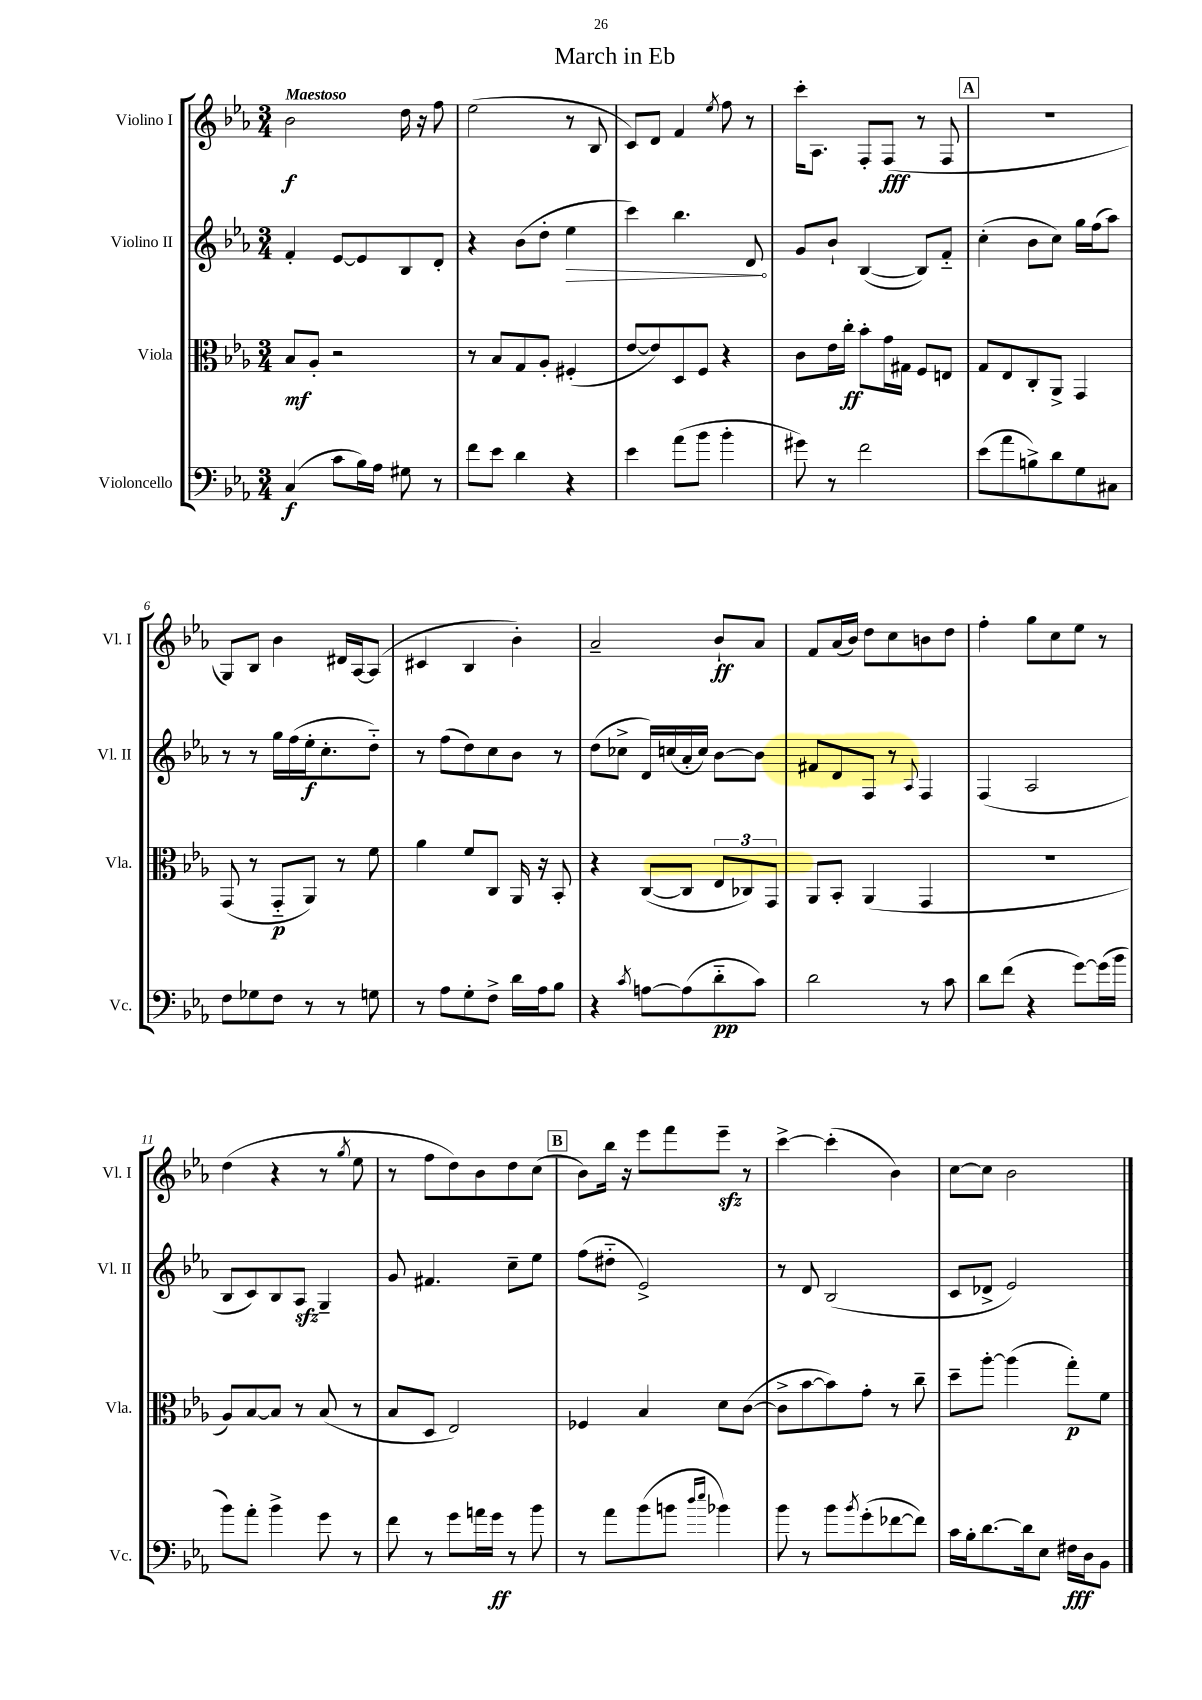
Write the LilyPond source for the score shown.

\header { title = "March in Eb" }
<<
\new StaffGroup <<
\new Staff = "s0" \with { instrumentName = "Violino I" shortInstrumentName = "Vl. I" } {
    \clef treble \key ees \major \numericTimeSignature \time 3/4 \tempo "Maestoso"
    bes'2\f d''16 r16 f''8 |
    ees''2( r8 bes8 |
    c'8) d'8 f'4 \acciaccatura { ees''8 } f''8 r8 |
    c'''16-. aes8. f8-. f8\fff( r8 f8 |
    \mark \markup { \box "A" } R2. |
    g8) bes8 bes'4 dis'16 aes16~ aes8( |
    cis'4 bes4 bes'4-.) |
    aes'2-- bes'8-!\ff aes'8 |
    f'8 aes'16( bes'16) d''8 c''8 b'8 d''8 |
    f''4-. g''8 c''8 ees''8 r8 |
    d''4( r4 r8 \acciaccatura { g''8 } ees''8 |
    r8 f''8 d''8) bes'8 d''8 c''8( |
    \mark \markup { \box "B" } bes'8) bes''16 r16 ees'''8 f'''8 ees'''8--\sfz r8 |
    c'''4~-> c'''4-.( bes'4) |
    c''8~ c''8 bes'2 \bar "|." |
}
\new Staff = "s1" \with { instrumentName = "Violino II" shortInstrumentName = "Vl. II" } {
    \clef treble \key ees \major \numericTimeSignature \time 3/4
    f'4-. ees'8~ ees'8 bes8 d'8-. |
    r4 bes'8( d''8-. \once \override Hairpin.circled-tip = ##t ees''4\> |
    c'''4) bes''4. d'8\! |
    g'8 bes'8-! bes4~( bes8) f'8-_ |
    \mark \markup { \box "A" } c''4-.( bes'8 c''8) g''16 f''16( aes''8) |
    r8 r8 g''16 f''16( ees''16-.\f c''8.-. d''8-_) |
    r8 f''8( d''8) c''8 bes'8 r8 |
    d''8( ces''8-> d'16) c''16( aes'16-. c''16) bes'8~ bes'8 |
    fis'8 d'8 f8 r8 \appoggiatura { aes8 } f4 |
    f4( aes2 |
    bes8 c'8) bes8 aes8\sfz g4-- |
    g'8 fis'4. c''8-- ees''8 |
    \mark \markup { \box "B" } f''8( dis''8-_ ees'2->) |
    r8 d'8 bes2( |
    c'8 des'8-> ees'2) \bar "|." |
}
\new Staff = "s2" \with { instrumentName = "Viola" shortInstrumentName = "Vla." } {
    \clef alto \key ees \major \numericTimeSignature \time 3/4
    bes8\mf aes8-. r2 |
    r8 bes8 g8 aes8-. fis4-.( |
    ees'8~ ees'8) d8 f8 r4 |
    c'8 ees'16 c''16-.\ff bes'8-. g'16 gis16 f8 e8 |
    \mark \markup { \box "A" } g8 ees8 c8-. aes,8-> g,4 |
    g,8( r8 g,8-_\p aes,8) r8 f'8 |
    aes'4 f'8 c8 aes,16 r16 bes,8-. |
    r4 c8~( c8 \tuplet 3/2 { ees8 ces8) g,8 } |
    aes,8 bes,8-. aes,4( g,4 |
    R2. |
    aes8) bes8~ bes8 r8 bes8( r8 |
    bes8 d8 ees2) |
    \mark \markup { \box "B" } fes4 bes4 d'8 c'8~( |
    c'8-> bes'8~ bes'8) g'8-. r8 c''8-- |
    d''8-- aes''8~-. aes''4( g''8-.\p) f'8 \bar "|." |
}
\new Staff = "s3" \with { instrumentName = "Violoncello" shortInstrumentName = "Vc." } {
    \clef bass \key ees \major \numericTimeSignature \time 3/4
    c4\f( c'8 bes16) aes16 gis8 r8 |
    f'8 ees'8 d'4 r4 |
    ees'4 aes'8( bes'8 bes'4-. |
    gis'8) r8 f'2 |
    \mark \markup { \box "A" } ees'8( aes'8 b8->) d'8 g8 cis8 |
    f8 ges8 f8 r8 r8 g8 |
    r8 aes8 g8-. f8-> d'16 aes16 bes8 |
    r4 \acciaccatura { c'8 } a8~ a8( d'8-_\pp c'8) |
    d'2 r8 c'8 |
    d'8 f'8( r4 g'8~) g'16( bes'16 |
    bes'8) aes'8-. bes'4-> g'8 r8 |
    f'8 r8 g'8 a'16 g'16\ff r8 bes'8 |
    \mark \markup { \box "B" } r8 aes'8 bes'8( b'8 \grace { d''16 ees''16 } bes'4) |
    bes'8 r8 bes'8 \acciaccatura { bes'8 } g'8-.( fes'8~ fes'8) |
    c'16 bes16-. d'8.~ d'16 ees8 fis16\fff d16 bes,8 \bar "|." |
}
>>
>>
